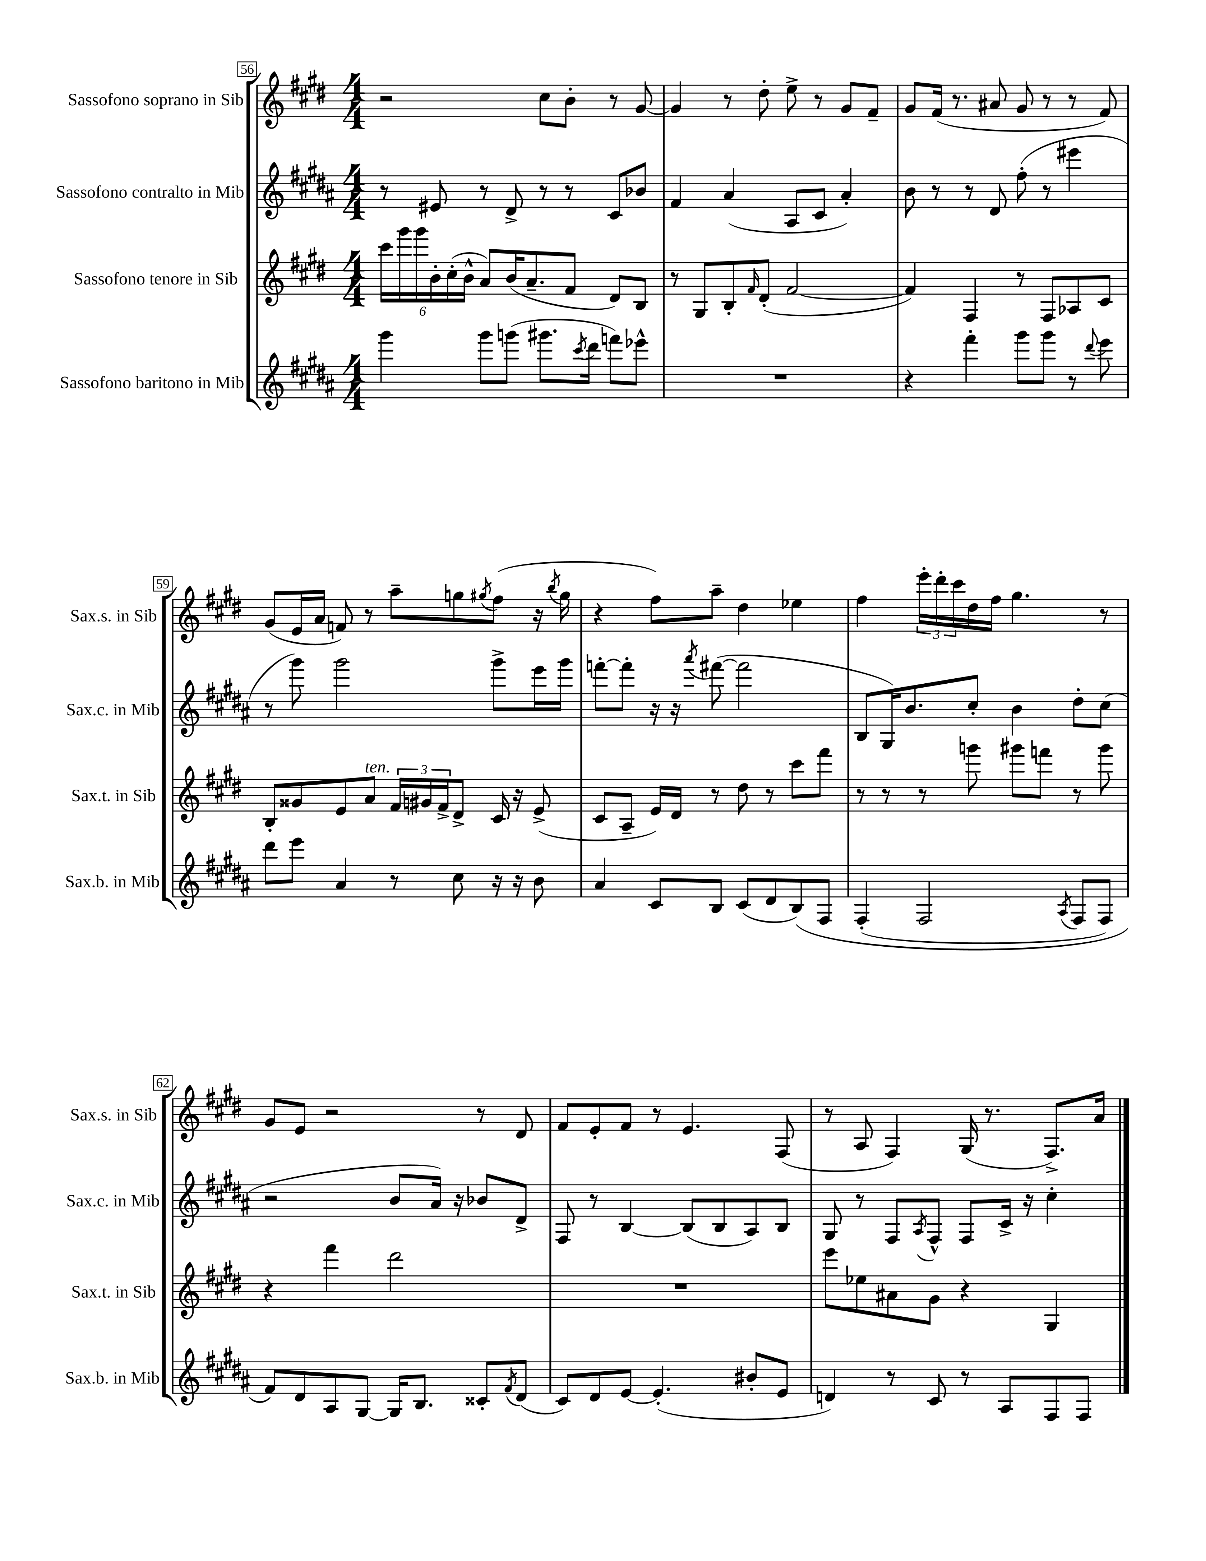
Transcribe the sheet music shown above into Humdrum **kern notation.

**kern	**kern	**kern	**kern
*part4	*part3	*part2	*part1
*staff4	*staff3	*staff2	*staff1
*I"Sassofono baritono in Mib	*I"Sassofono tenore in Sib	*I"Sassofono contralto in Mib	*I"Sassofono soprano in Sib
*I'Sax.b. in Mib	*I'Sax.t. in Sib	*I'Sax.c. in Mib	*I'Sax.s. in Sib
*clefG2	*clefG2	*clefG2	*clefG2
*k[f#c#g#d#a#]	*k[f#c#g#d#]	*k[f#c#g#d#a#]	*k[f#c#g#d#]
*M4/4	*M4/4	*M4/4	*M4/4
=56	=56	=56	=56
4ggg#\	24ccc#\LL	8r	2r
.	24ggg#\	.	.
.	24ggg#\	.	.
.	24b'\	8e#X/	.
.	(24cc#'\	.	.
.	24b^^\JJ	.	.
8ggg#\L	8a/L)	8r	.
(8gggn\J	(16b/K	8d#^/	.
.	8.a~/	.	.
8.ggg#X\L	.	8r	8cc#\L
.	8f#/J	8r	8b'\J
8qccc#/	.	.	.
16ddd#\Jk	.	.	.
8fffn\L)	8d#/L)	8c#/L	8r
8eee-X^^\J	8B/J	8b-X/J	[8g#/
=57	=57	=57	=57
1r	8r	4f#/	4g#/]
.	8G#/L	.	.
.	8B'/	(4a#/	8r
.	16qqf#/	.	.
.	(8d#'/J	.	8dd#'\
.	[2f#/	8A#/L	8ee^\
.	.	8c#/J	8r
.	.	4a#'/)	8g#/L
.	.	.	8f#~/J
=58	=58	=58	=58
4r	4f#/])	8b\	8g#/L
.	.	8r	(16f#/Jk
.	.	.	8.r
4fff#'\	4F#/	8r	.
.	.	8d#/	8a#X/
8ggg#\L	8r	(8ff#'\	8g#/
8ggg#\J	8F#/L	8r	8r
8r	8A-X/	4eee#X\	8r
8qqddd#/	.	.	.
8eee\	8c#/J	.	8f#/)
!!LO:LB:g=z
=59	=59	=59	=59
8ddd#\L	8B'/L	8r	(8g#/L
8eee\J	8g##X/	8ggg#\)	16e/L
.	.	.	16a/JJ
4a#/	8e/	2ggg#\	8fn/)
!	!LO:TX:a:i:t=ten.	!	!
.	8a/J	.	8r
8r	24f#/LL	.	8aa~\L
.	24g#X/	.	.
.	24f#^/J	.	.
8cc#\	8d#^/J	.	8ggn\
.	.	.	8qgg#X/
16r	16c#/	8ggg#^\L	(8ff#\J
16r	16r	.	.
8b\	(8e^/	16eee\L	16r
.	.	.	8qbb/
.	.	16ggg#\JJ	16gg#\
=60	=60	=60	=60
4a#/	8c#/L	[8fffn'\L	4r
.	8A~/J	8fff'\J]	.
8c#/L	16e/LL)	16r	8ff#\L)
.	16d#/JJ	16r	.
.	.	8qaaa#/	.
8B/J	8r	([8fff#X\	8aa~\J
(8c#/L	8dd#\	2fff#\]	4dd#\
8d#/	8r	.	.
(8B/)	8ccc#\L	.	4ee-X\
8F#/J	8fff#\J	.	.
=61	=61	=61	=61
(4F#'/	8r	8B/L	4ff#\
.	8r	16G#/K)	.
.	.	8.b/	.
2F#/	8r	.	24eee'\LL
.	.	.	24ddd#'\
.	.	.	24ccc#\
.	8gggn\	8cc#'/J	16dd#\
.	.	.	16ff#\JJ
.	8ggg#X\L	4b\	4.gg#\
.	8fffn\J	.	.
8qA#/	.	.	.
8F#/L	8r	8dd#'\L	.
8F#/J)	8ggg#\	(8cc#\J	8r
!!LO:LB:g=z
=62	=62	=62	=62
8f#/L)	4r	2r	8g#/L
8d#/	.	.	8e/J
8A#/	4fff#\	.	2r
[8G#/J	.	.	.
16G#/KL]	2ddd#\	8b/L	.
8.B/J	.	.	.
.	.	16a#/Jk)	.
.	.	16r	.
8c##X'/L	.	8b-X/L	8r
8qf#/	.	.	.
(8d#/J	.	8d#^/J	8d#/
=63	=63	=63	=63
8c#/L)	1r	8F#/	8f#/L
8d#/	.	8r	8e'/
[8e/J	.	[4B/	8f#/J
(4.e'/]	.	.	8r
.	.	(8B/L]	4.e/
.	.	8B/	.
8b#X'/L	.	8A#/)	.
8e/J	.	8B/J	(8F#/
=64	=64	=64	=64
4dn/)	8eee\L	8G#/	8r
.	8ee-X\	8r	8A/
8r	8a#X\	8F#/L	4F#/)
.	.	8qA#/	.
8c#/	8g#\J	8F#^^/J	.
8r	4r	8F#/L	(16G#/
.	.	.	8.r
8A#/L	.	16c#^/Jk	.
.	.	16r	.
8F#/	4G#/	4cc#'\	8.F#^/L)
8F#/J	.	.	.
.	.	.	16a/Jk
==	==	==	==
*-	*-	*-	*-
